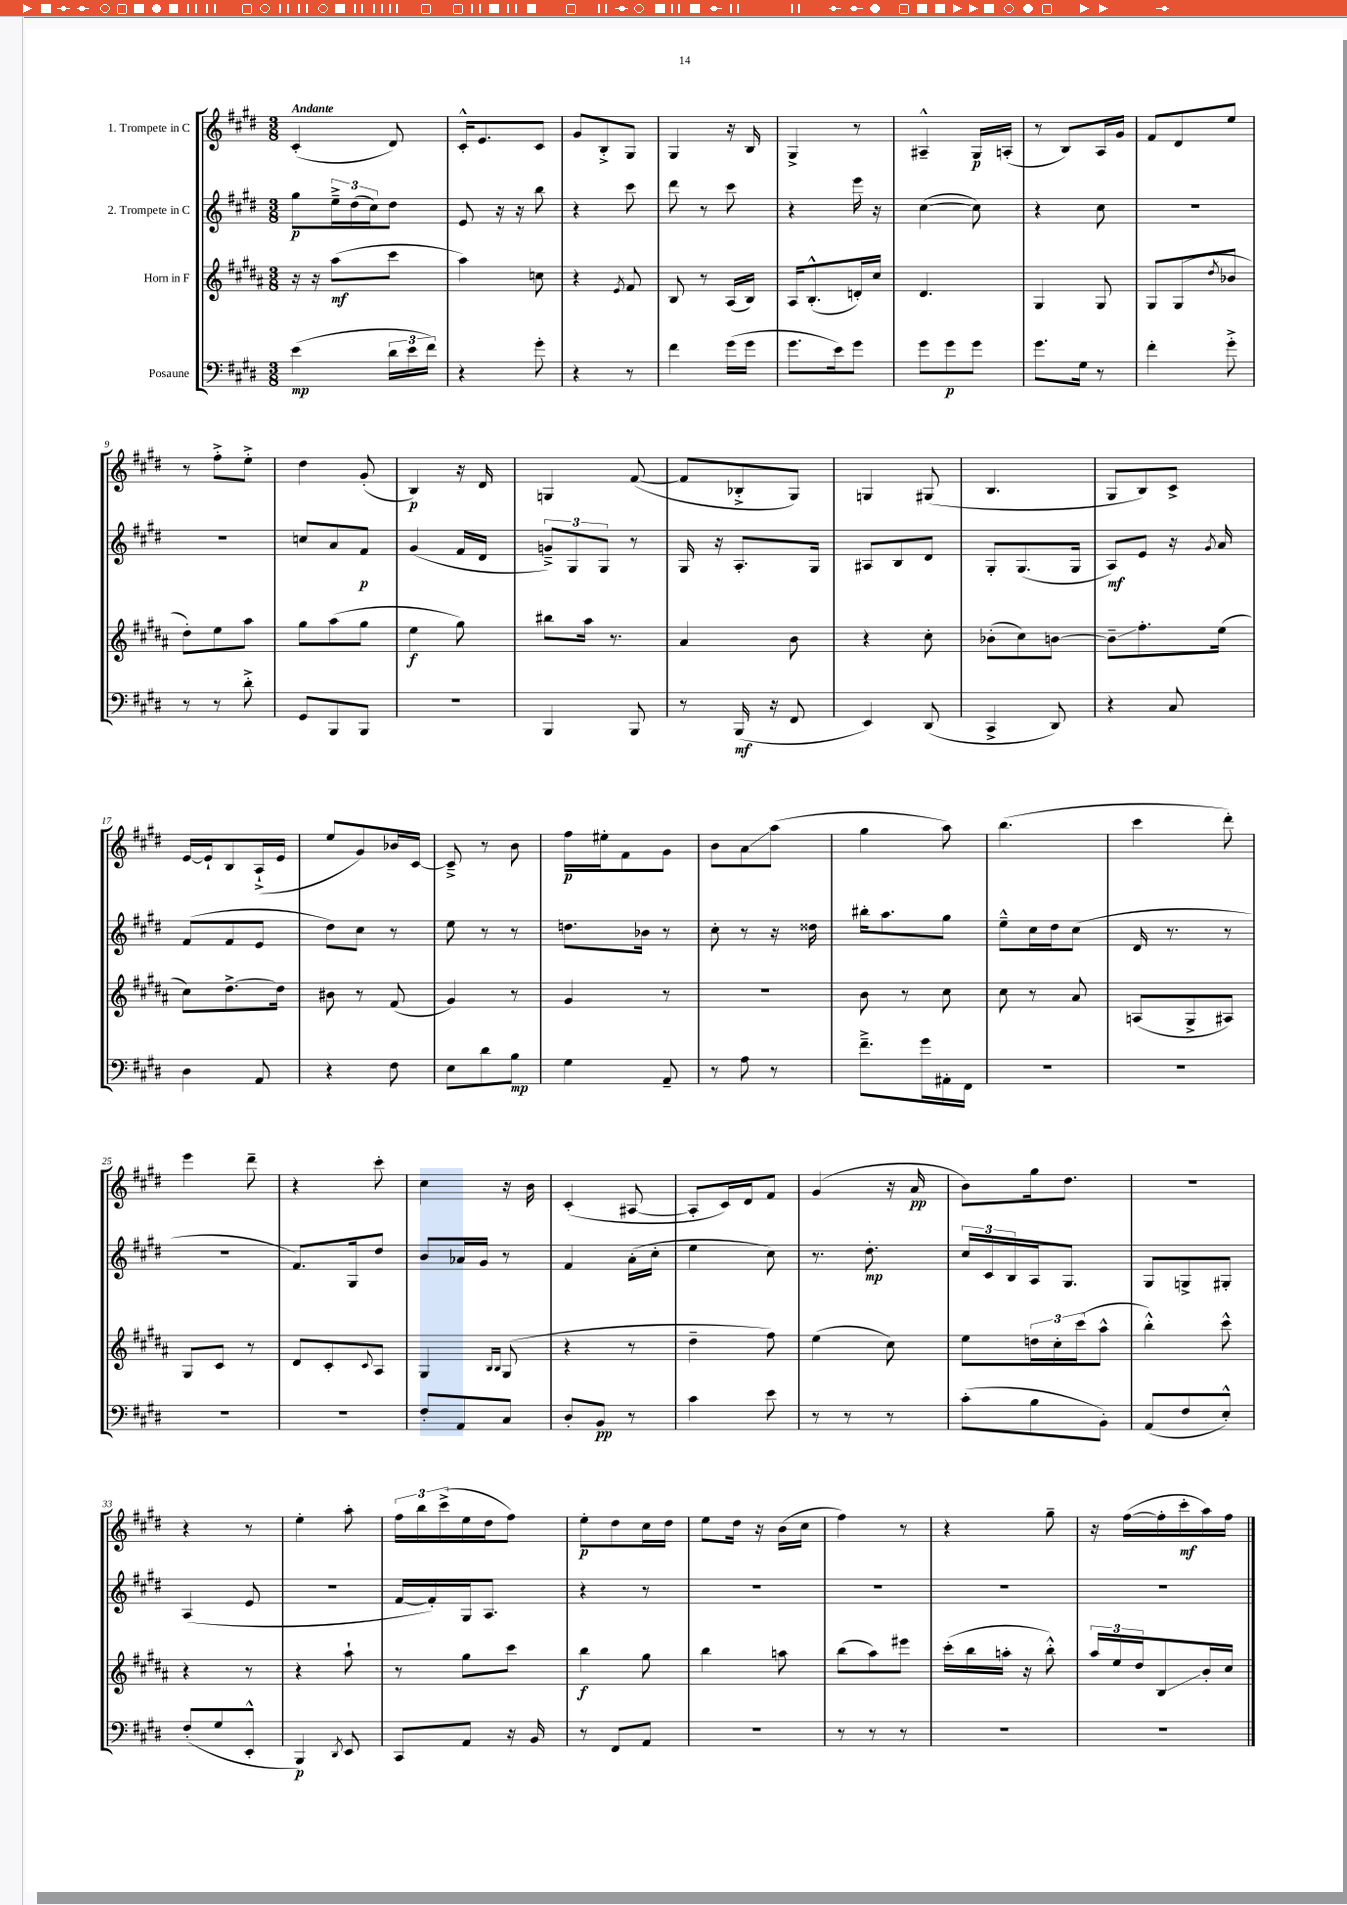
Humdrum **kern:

**kern	**kern	**kern	**kern
*staff4	*staff3	*staff2	*staff1
*clefF4	*clefG2	*clefG2	*clefG2
*k[f#c#g#d#]	*k[f#c#g#d#a#]	*k[f#c#g#d#]	*k[f#c#g#d#]
*M3/8	*M3/8	*M3/8	*M3/8
(4e	16r	8gg#	(4c#'
.	16r	.	.
.	(8aa#	24ee~^	.
.	.	(24dd#	.
.	.	24cc#)	.
24d#	8ccc#	8dd#	8d#)
24e	.	.	.
24f#)	.	.	.
=	=	=	=
4r	4aa#)	8e	16c#'^^
.	.	.	8.e
.	.	16r	.
.	.	16r	.
8g#'	8cc	8bb	8c#
=	=	=	=
4r	4r	4r	8g#
.	.	.	8B'^
.	8qe	.	.
8r	8f#	8ccc#	8G#
=	=	=	=
4f#	8B	8ddd#	4G#
.	8r	8r	.
(16g#	(16A#	8ccc#	16r
16g#	16B)	.	16B
=	=	=	=
8.g#	16A#	4r	4G#^
.	(8.B'^^	.	.
16e)	.	.	.
8g#	16d')	16eee	8r
.	16cc#	16r	.
=	=	=	=
8g#	4.d#	([4cc#	4A#~^^
8g#	.	.	.
8g#	.	8cc#])	16G#
.	.	.	(16A'
=	=	=	=
8.g#	4G#	4r	8r
.	.	.	8B)
16G#	.	.	.
8r	8G#	8cc#	16A
.	.	.	16g#
=	=	=	=
4f#'	8G#	4.r	8f#
.	(8G#	.	8d#
.	8qdd#	.	.
8g#'^	8b-	.	8ee
=	=	=	=
8r	8dd#')	4.r	8r
8r	8ee	.	8ff#'^
8d#'^	8aa#	.	8ee'^
=	=	=	=
8GG#	8gg#	8cc	4dd#
8BBB	(8aa#	8a	.
8BBB	8gg#	8f#	(8g#'
=	=	=	=
4.r	4ee	(4g#	4B)
.	8gg#)	16f#	16r
.	.	16d#	16d#
=	=	=	=
4BBB	8bb#	12g~^)	4G
.	.	12G#	.
.	16aa#	.	.
.	.	12G#	.
.	8.r	.	.
8BBB	.	8r	([8f#
=	=	=	=
8r	4a#	16G#	8f#]
.	.	16r	.
(16BBB	.	8.A'	8B-'^
16r	.	.	.
8FF#	8b	.	8G#)
.	.	16G#	.
=	=	=	=
4EE)	4r	8A#	4G
.	.	8B	.
(8DD#	8cc#'	8d#	(8G#
=	=	=	=
4CC#^	(8b-'	8G#'	4.B
.	8cc#)	(8.G#	.
8DD#)	[8b	.	.
.	.	16G#	.
=	=	=	=
4r	8b~]	8A)	8G#
.	8.ff#'	8e	8B)
8C#	.	16r	8c#^
.	.	8qg#	.
.	(16ee	16a	.
=	=	=	=
4D#	8cc#)	(8f#	[16e
.	.	.	16e`]
.	[8.dd#^	8f#	8B
8AA	.	8e	(16A`^
.	16dd#]	.	16e
=	=	=	=
4r	8b#	8dd#)	8ee
.	8r	8cc#	8g#)
8F#	(8f#	8r	16b-
.	.	.	[16c#
=	=	=	=
8E	4g#)	8ee	8c#~^]
8d#	.	8r	8r
8B	8r	8r	8b
=	=	=	=
4G#	4g#	8.dd	16ff#
.	.	.	16ee#'
.	.	.	8f#
.	.	16b-	.
8AA~	8r	8r	8g#
=	=	=	=
8r	4.r	8cc#'	8b
8A	.	8r	8a
8r	.	16r	(8aa
.	.	16dd##	.
=	=	=	=
8.f#~^	8b	16bb#'	4gg#
.	.	8.aa	.
.	8r	.	.
16g#	.	.	.
16AA#'	8cc#	8gg#	8aa)
16FF#	.	.	.
=	=	=	=
4.r	8cc#	8ee~^^	(4.bb
.	8r	16cc#	.
.	.	16dd#	.
.	8a#	(8cc#	.
=	=	=	=
4.r	(8A	16d#	4ccc#
.	.	8.r	.
.	8G#^	.	.
.	8A#)	8r	8ddd#')
=	=	=	=
4.r	8G#	4.r	4eee
.	8c#	.	.
.	8r	.	8ddd#~
=	=	=	=
4.r	8d#	8.f#)	4r
.	8c#'	.	.
.	.	16G#	.
.	8qqc#	.	.
.	8A#	8dd#	8ccc#'
=	=	=	=
8F#'	4G#	8b	4cc#
8AA	.	16a-	.
.	.	16g#	.
.	16qqB	.	.
.	16qqB	.	.
8C#	(8G#	8r	16r
.	.	.	16b
=	=	=	=
8D#'	4r	4f#	(4c#'
8BB	.	.	.
8r	8r	(16a'	[8A#
.	.	16cc#'	.
=	=	=	=
4c#	4dd#~	4ee	8A#']
.	.	.	16c#)
.	.	.	16d#
8e	8ff#)	8cc#)	8f#
=	=	=	=
8r	(4ee	8.r	(4g#
8r	.	.	.
.	.	8.dd#'	.
8r	8cc#)	.	16r
.	.	.	16a
=	=	=	=
(8c#'	8ee	24cc#	8b)
.	.	24c#	.
.	.	24B	.
8B	24dd	16A	16gg#
.	24cc#'	.	.
.	.	8.G#	8.dd#
.	(24ccc#	.	.
8BB')	8aa#^^	.	.
=	=	=	=
(8AA	4bb'^^)	8G#	4.r
8F#	.	8G^	.
8E'^^)	8ccc#^^	8G#'	.
=	=	=	=
(8F#'	4r	(4A	4r
8G#	.	.	.
8EE'^^	8r	8e	8r
=	=	=	=
4BBB)	4r	4.r	4ee'
8qDD#	.	.	.
8EE	8aa#`	.	8aa'
=	=	=	=
8CC#	8r	[16f#	24ff#
.	.	.	24bb
.	.	16f#'])	.
.	.	.	(24ccc#^
8AA	8gg#	16G#	16ee
.	.	8.A	16dd#
16r	8ccc#	.	8ff#)
16BB	.	.	.
=	=	=	=
8r	4bb	4r	8ee'
8FF#	.	.	8dd#
8AA	8gg#	8r	16cc#
.	.	.	16dd#
=	=	=	=
4.r	4bb	4.r	8ee
.	.	.	16dd#
.	.	.	16r
.	8aa	.	(16b
.	.	.	16cc#
=	=	=	=
8r	(8bb	4.r	4ff#)
8r	8aa#)	.	.
8r	8eee#	.	8r
=	=	=	=
4.r	(16ccc#'	4.r	4r
.	16bb	.	.
.	16aa'	.	.
.	16r	.	.
.	8bb'^^)	.	8gg#~
=	=	=	=
4.r	24aa#	4.r	16r
.	24ee	.	.
.	.	.	([16ff#
.	24dd#	.	.
.	8B	.	16ff#']
.	.	.	16ccc#'
.	16b'	.	16aa)
.	16cc#	.	16ff#
==	==	==	==
*-	*-	*-	*-
